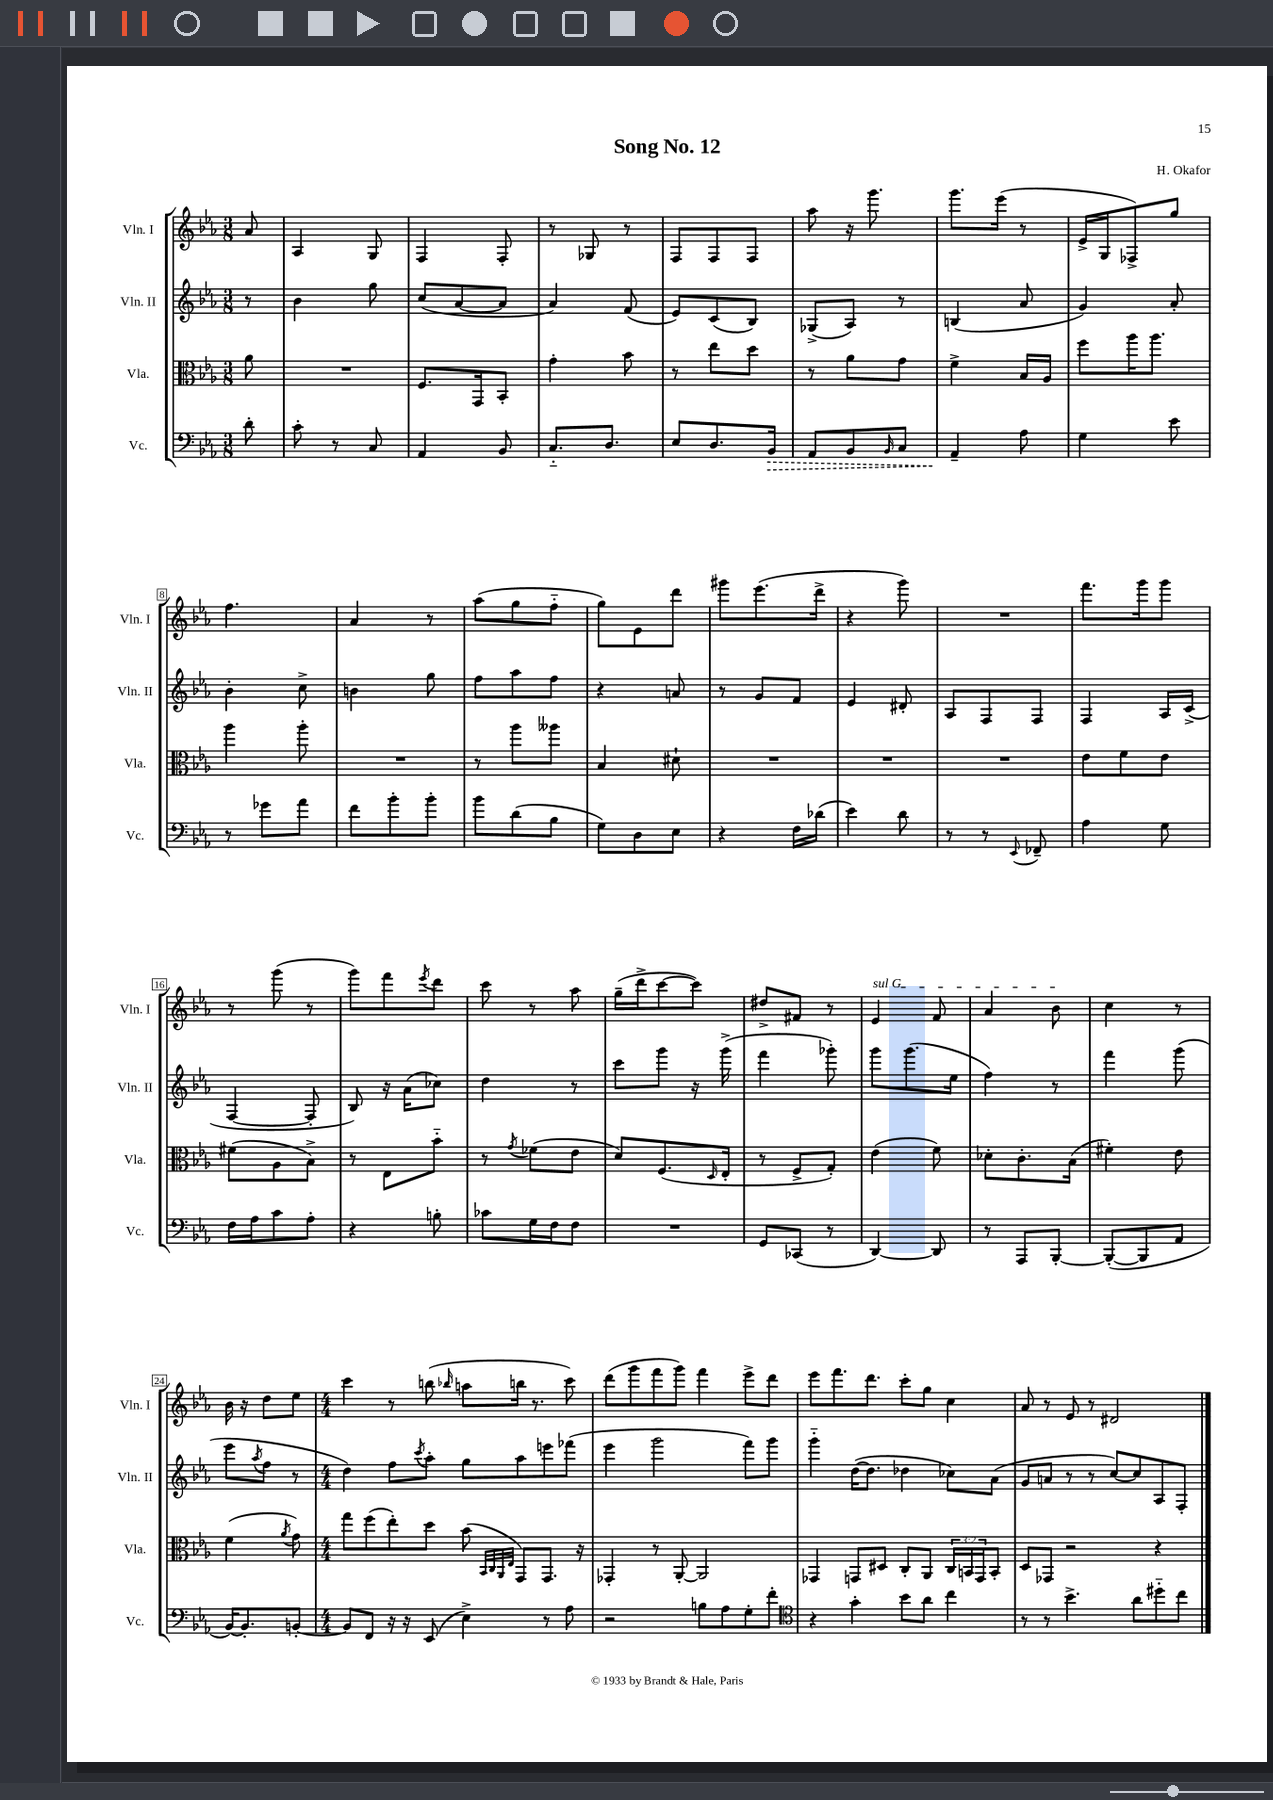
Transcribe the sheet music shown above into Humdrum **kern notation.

**kern	**dynam	**kern	**kern	**kern
*part4	*part4	*part3	*part2	*part1
*staff4	*staff4	*staff3	*staff2	*staff1
*I"Vc.	*	*I"Vla.	*I"Vln. II	*I"Vln. I
*I'Vc.	*	*I'Vla.	*I'Vln. II	*I'Vln. I
*clefF4	*	*clefC3	*clefG2	*clefG2
*k[b-e-a-]	*	*k[b-e-a-]	*k[b-e-a-]	*k[b-e-a-]
*M3/8	*	*M3/8	*M3/8	*M3/8
=	=	=	=	=
8d'\	.	8a-\	8r	8a-/
=1	=1	=1	=1	=1
8c'\	.	4.r	4b-\	4A-/
8r	.	.	.	.
8C/	.	.	8gg\	8G/
=2	=2	=2	=2	=2
4AA-/	.	8.F/L	(8cc/L	4F/
.	.	.	[8a-/	.
.	.	16GG/k	.	.
8BB-/	.	8BB-'/J	8a-/J]	8F'/
=3	=3	=3	=3	=3
8.C/L	.	4g'\	4a-/)	8r
.	.	.	.	8G-X/
8.D/J	.	.	.	.
.	.	8b-\	(8f/	8r
=4	=4	=4	=4	=4
8E-/L	.	8r	8e-/L)	8F/L
8.D/	.	8ee-\L	(8c/	8F/
.	.	8dd\J	8B-/J)	8F/J
!	!LO:HP:b	!	!	!
16BB-/Jk	>	.	.	.
=5	=5	=5	=5	=5
8AA-/L	.	8r	(8G-X^/L	8aa-\
8BB-/	.	8a-\L	8A-/J)	16r
.	.	.	.	8.ggg\
16qqBB-/	.	.	.	.
8C/J	.	8g\J	8r	.
=6	=6	=6	=6	=6
4AA-~/	.	4f^\	(4Bn/	8.ggg\L
.	.	.	.	(16eee-\Jk
8A-\	]	16B-/LL	8a-/	8r
.	.	16A-/JJ	.	.
=7	=7	=7	=7	=7
4G\	.	8ff\L	4g/)	16e-^/LL
.	.	.	.	16G/J
.	.	16aa-\K	.	8F-X^/)
.	.	8.aa-\J	.	.
8e-\	.	.	8a-'/	8gg/J
!!LO:LB:g=z
=8	=8	=8	=8	=8
8r	.	4aa-\	4b-'\	4.ff\
8g-X\L	.	.	.	.
8a-\J	.	8aa-'\	8cc^\	.
=9	=9	=9	=9	=9
8f\L	.	4.r	4bn\	4a-/
8b-'\	.	.	.	.
8b-'\J	.	.	8gg\	8r
=10	=10	=10	=10	=10
8b-\L	.	8r	8ff\L	(8aa-\L
(8d\	.	8aa-\L	8aa-\	8gg\
8B-\J	.	8aa--X\J	8ff\J	8ff\J
=11	=11	=11	=11	=11
8G\L)	.	4B-/	4r	8gg\L)
8D\	.	.	.	8e-\
8E-\J	.	8d#X`\	8an/	8ddd\J
=12	=12	=12	=12	=12
4r	.	4.r	8r	8ggg#X\L
.	.	.	8g/L	(8.eee-\
16F\LL	.	.	8f/J	.
(16d-X\JJ	.	.	.	16ddd^\Jk
=13	=13	=13	=13	=13
4e-\)	.	4.r	4e-/	4r
8d\	.	.	8d#X'/	8ggg\)
=14	=14	=14	=14	=14
8r	.	4.r	8A-/L	4.r
8r	.	.	8F/	.
8qqEE-/	.	.	.	.
8FF-X~/	.	.	8F/J	.
=15	=15	=15	=15	=15
4A-\	.	8e-\L	4F/	8.fff\L
.	.	8f\	.	.
.	.	.	.	16ggg\k
8G\	.	8e-\J	16A-/LL	8ggg\J
.	.	.	(16c^/JJ	.
!!LO:LB:g=z
=16	=16	=16	=16	=16
16F\LL	.	(8f#X\L	[4F/	8r
16A-\J	.	.	.	.
8c\	.	8A-\	.	(8ggg\
8A-'\J	.	8B-^\J)	8F'/]	8r
=17	=17	=17	=17	=17
4r	.	8r	8B-/)	8ggg\L)
.	.	8E-\L	16r	8fff\
.	.	.	(16a-\KL	.
.	.	.	.	8qeee-/
8Bn'\	.	8b-\J	8cc-X\J)	8ddd\J
=18	=18	=18	=18	=18
8c-X\L	.	8r	4dd\	8ccc\
.	.	8qg/	.	.
16G\L	.	(8f-X\L	.	8r
16F\J	.	.	.	.
8F\J	.	8e-\J	8r	8aa-\
=19	=19	=19	=19	=19
4.r	.	8d/L)	8ccc\L	(16gg~\LL
.	.	.	.	16ddd^\J
.	.	(8.F/	8ggg\J	[8ccc\
.	.	.	16r	8ccc\J])
.	.	16qqD/	.	.
.	.	16E-'/Jk	(16ggg^\	.
=20	=20	=20	=20	=20
8GG/L	.	8r	4fff\	8dd#X^/L
(8CC-X/J	.	8F^/L	.	8f#X/J
8r	.	8G'/J)	8ggg-X'\)	8r
=21	=21	=21	=21	=21
!	!	!	!	!LO:TX:a:i:t=sul G
[4DD/)	.	(4e-\	8ggg\L	4e-/
.	.	.	(8.ggg\	.
8DD/]	.	8f\)	.	8f/
.	.	.	16ee-\Jk	.
=22	=22	=22	=22	=22
8r	.	8d-X'\L	4ff\)	4a-/
8AAA-/L	.	8.c'\	.	.
[8BBB-'/J	.	.	8r	8b-\
.	.	(16B-\Jk	.	.
=23	=23	=23	=23	=23
(8BBB-'/L_	.	4f#X'\)	4fff\	4cc\
8BBB-/]	.	.	.	.
8AA-/J	.	8e-\	(8ggg\	8r
!!LO:LB:g=z
=24	=24	=24	=24	=24
[16BB-/KL)	.	(4f\	8eee-\L	16b-\
8.BB-'/]	.	.	.	16r
.	.	.	8qaa-/	.
.	.	.	8ff\J	8dd\L
.	.	8qa-/	.	.
[8BBn'/J	.	8g\)	8r	8ee-\J
=25	=25	=25	=25	=25
*M4/4	*	*M4/4	*M4/4	*M4/4
8BB/L]	.	8gg\L	4dd\)	4ccc\
8FF/J	.	(8ff\	.	.
16r	.	8ee-'\)	8ff\L	8r
16r	.	.	.	.
.	.	.	8qccc/	.
(8EE-/	.	8dd\J	8aa-'\J	(8bbn\
.	.	.	.	16qqbb-X/
4E-^\)	.	(8b-\	8gg\L	8aan\L
.	.	32qqBB-/LLL	.	.
.	.	32qqC/	.	.
.	.	32qqAA-/	.	.
.	.	32qqE-/JJJ	.	.
.	.	8GG/L)	8aa-\	16bbn\Jk
.	.	.	.	8.r
8r	.	8.GG/J	8eeen\	.
8A-\	.	.	(8fff-X\J	8ccc\)
.	.	16r	.	.
=26	=26	=26	=26	=26
2r	.	4GG-X'/	4eee-\	(8ddd\L
.	.	.	.	8ggg\
.	.	8r	2ggg\	8fff\
.	.	[8AA-'/	.	8ggg\J)
8Bn\L	.	2AA-/]	.	4fff\
8A-\	.	.	.	.
8G'\	.	.	8fff\L)	8eee-^\L
8f'\J	.	.	8ggg\J	8ddd\J
=27	=27	=27	=27	=27
*clefC4	*	*	*	*
4r	.	4GG-X/	4ggg\	8eee-\L
.	.	.	.	8.fff\
4g'\	.	8GGn/L	([16dd\KL	.
.	.	.	8.dd\J]	8.ddd\J
.	.	8D#X/J	.	.
8b-\L	.	8C'/L	4dd-X\	8ccc'\L
8a-\J	.	8AA-/J	.	8gg\J
4cc\	.	24C/LL	8cc-X\L)	4cc\
.	.	24BBn/	.	.
.	.	24GG/J	.	.
.	.	8BB'/J	(8a-\J	.
=28	=28	=28	=28	=28
8r	.	8D/L	8g/L	8a-/
8r	.	8GG-X/J	8an/J	8r
4.b-^\	.	2r	8r	8e-/
.	.	.	8r	8r
.	.	.	[8cc/L)	2d#X/
8a-\L	.	.	8cc/]	.
8dd#X\	.	4r	8A-/	.
8cc\J	.	.	8F'/J	.
==	==	==	==	==
*-	*-	*-	*-	*-
